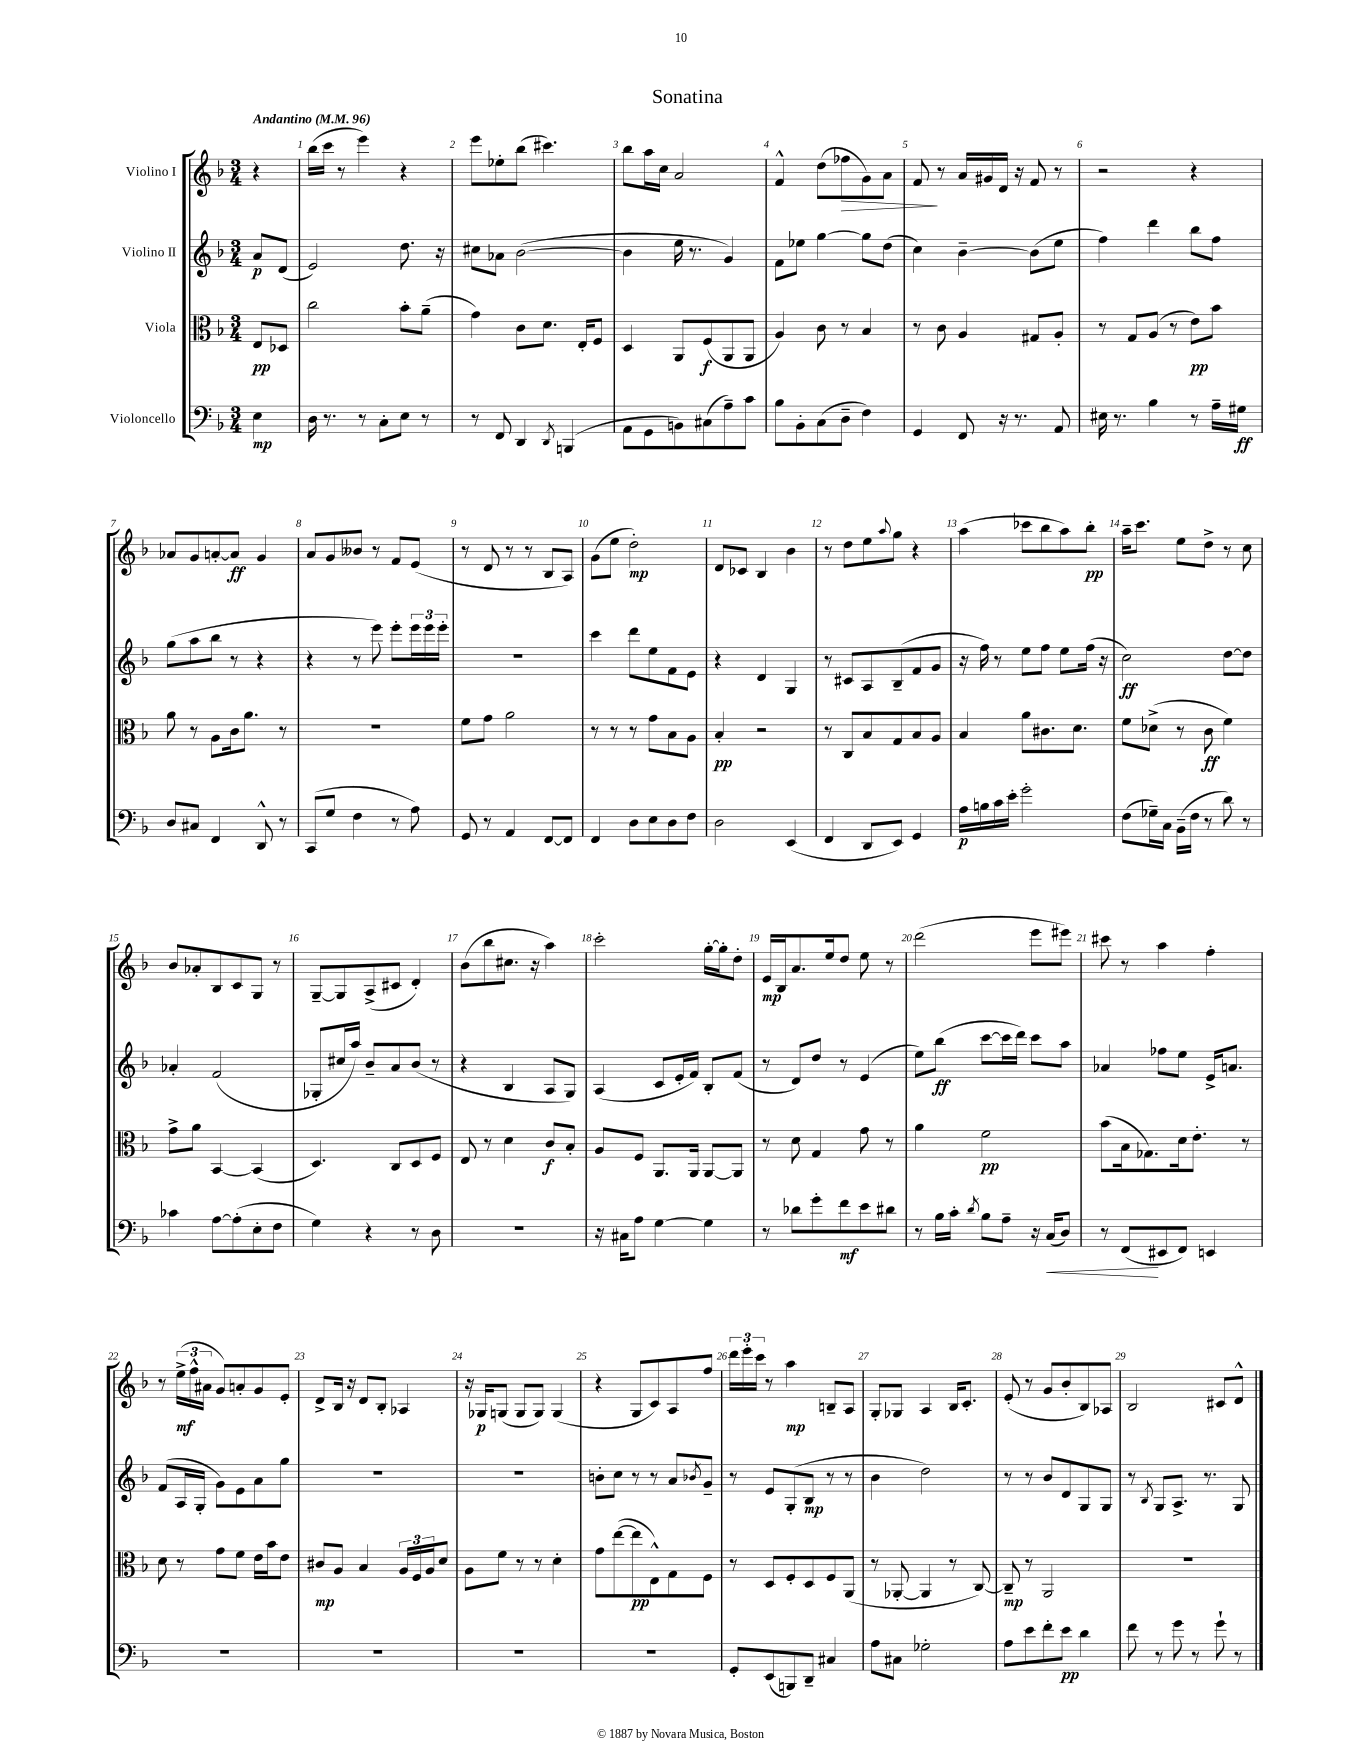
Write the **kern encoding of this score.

**kern	**kern	**kern	**kern
*staff4	*staff3	*staff2	*staff1
*clefF4	*clefC3	*clefG2	*clefG2
*k[b-]	*k[b-]	*k[b-]	*k[b-]
*M3/4	*M3/4	*M3/4	*M3/4
*MM96	*MM96	*MM96	*MM96
4E\	8E/L	8a/L	4r
.	8D-/J	(8d/J	.
=	=	=	=
16D\	2cc\	2e/)	(16bb-\LL
8.r	.	.	16ccc\JJ
.	.	.	8r
8r	.	.	4eee\)
8C'\L	.	.	.
8E\J	8b-'\L	8.dd\	4r
8r	(8a~\J	.	.
.	.	16r	.
=	=	=	=
8r	4g\)	8cc#\L	8eee\L
8FF/	.	8a-\J	8ee-'\
4DD/	8c\L	([2b-\	(8bb-\J
.	8.d\J	.	4.ccc#\)
8qDD/	.	.	.
(4BBB/	.	.	.
.	16E'/LK	.	.
.	8F/J	.	.
=	=	=	=
8AA\L	4D/	4b-\]	8bb-\L
8GG\	.	.	16aa\L
.	.	.	16cc\JJ
8BB\)	8AA/L	16ee\	2a/
.	.	8.r	.
(8C#\	(8F/	.	.
8A~\)	8AA/	4g/)	.
8c\J	8AA/J	.	.
=	=	=	=
8B-\L	4A/)	8f\L	4f^^/
8BB-'\	.	8ee-\J	.
(8C\	8c\	[4gg\	(8dd\L
8D~\J	8r	.	8ff-\
4F\)	4B-/	8gg\]L	8g\)
.	.	(8dd\J	8a\J
=	=	=	=
4GG/	8r	4cc\)	8f/
.	8c\	.	8r
8FF/	4A/	[4b-~\	16a/LL
.	.	.	16g#/
16r	.	.	16d/JJ
8.r	.	.	16r
.	8G#/L	(8b-\]L	8f/
8AA/	8A'/J	8ee\J	8r
=	=	=	=
16E#\	8r	4ff\)	2r
8.r	.	.	.
.	8G/L	.	.
4B-\	(8A/J	4ddd\	.
.	8r	.	.
8r	8e\L)	8bb-\L	4r
16A~\LL	8b-\J	8ff\J	.
16G#\JJ	.	.	.
=	=	=	=
8D/L	8a\	(8gg\L	8a-/L
8C#/J	8r	8aa\	8g/
4FF/	8A\L	8bb-\J	[8a'/
.	16c\k	8r	8a/]J
.	8.a\J	.	.
8DD^^/	.	4r	4g/
8r	8r	.	.
=	=	=	=
(8CC/L	2.r	4r	8a/L
8G/J	.	.	8g/
4F\	.	8r	8b--/J
.	.	8eee\)	8r
8r	.	8eee'\L	8f/L
8A\)	.	24eee\L	(8e/J
.	.	24eee\	.
.	.	24eee'\JJ	.
=	=	=	=
8GG/	8f\L	2.r	8r
8r	8g\J	.	8d/
4AA/	2a\	.	8r
.	.	.	8r
[8FF/L	.	.	8B-/L
8FF/]J	.	.	8A/J)
=	=	=	=
4FF/	8r	4ccc\	(8g\L
.	8r	.	8ee\J
8D\L	8r	8ddd\L	2dd'\)
8E\	8g\L	8ee\	.
8D\	8B-\	8f\	.
8F\J	8A\J	8e\J	.
=	=	=	=
2D\	4B-'/	4r	8d/L
.	.	.	8c-/J
.	2r	4d/	4B-/
(4EE/	.	4G/	4b-\
=	=	=	=
4FF/	8r	8r	8r
.	8C/L	8c#/L	8dd\L
8DD/L	8B-/	8A/	8ee\
.	.	.	8qqaa/
8EE/J)	8G/	(8B-~/	8gg\J
4GG/	8B-/	8f/	4r
.	8A/J	8g/J	.
=	=	=	=
16A\LL	4B-/	16r	(4aa\
16B\	.	16ff\)	.
16c\	.	8r	.
16e'\JJ	.	.	.
2g'\	8a\L	8ee\L	8ccc-\L
.	8.c#\	8ff\J	8bb-\
.	.	8ee\L	8aa\)
.	8.d\J	.	.
.	.	(16ff\Jk	8bb-'\J
.	.	16r	.
=	=	=	=
(8F\L	8f\L	2cc\)	16aa~\LK
.	.	.	8.ccc\J
16G-~\L)	(8d-^\J	.	.
16C\JJ	.	.	.
(16BB-~\LL	8r	.	8ee\L
16F\JJ	.	.	.
8r	8c\	.	8dd^\J
8d\)	4f\)	[8dd\L	8r
8r	.	8dd\]J	8cc\
=	=	=	=
4c-\	8g^\L	4a-'/	8b-/L
.	8a\J	.	8a-'/
[8A\L	[4BB-/	(2f/	8B-/
(8A'\]	.	.	8c/
8E'\	(4BB-/]	.	8G/J
8F\J	.	.	8r
=	=	=	=
4G\)	4.D/)	8G-'/L	[8G~/L
.	.	16cc#/L	8G/]
.	.	16aa/JJ)	.
4r	.	8b-~/L	(8A^/
.	8C/L	8a/	8c#/J
8r	8D/	(8b-/J	4d'/)
8D\	8F/J	8r	.
=	=	=	=
2.r	8E/	4r	(8b-\L
.	8r	.	8bb-\
.	4d\	4B-/	8.cc#\J
.	.	.	16r
.	8c/L	8A/L	4aa\)
.	8B-'/J	8G/J)	.
=	=	=	=
16r	8A/L	(4A/	2ccc'\
16C#\LK	.	.	.
8A\J	8F/J	.	.
[4G\	8.AA/L	8c/L	.
.	.	16e'/L	.
.	16AA/Jk	16f/JJ)	.
4G\]	[8AA/L	8B-'/L	[16gg'\LL
.	.	.	16gg'\]J
.	8AA/]J	(8f/J	8dd'\J
=	=	=	=
8r	8r	8r	16e/LL
.	.	.	16B-/J
8d-\L	8d\	8d/L)	8.a/
8g'\	4G/	8dd/J	.
.	.	.	16ee/k
8f\	.	8r	8dd/J
8e\	8g\	(4e/	8ee\
8d#\J	8r	.	8r
=	=	=	=
8r	4a\	8ee\L)	(2ddd\
16B-\LL	.	(8bb-\J	.
16c'\JJ	.	.	.
8qd/	.	.	.
8B-\L	2f\	[8ccc\L	.
8A~\J	.	16ccc\]L	.
.	.	16ddd\JJ)	.
16r	.	8ccc\L	8eee\L
(16C/LK	.	.	.
8D/J)	.	8aa\J	8eee#\J)
=	=	=	=
8r	(8b-\L	4a-/	8ccc#\
(8FF/L	16B-\k	.	8r
.	8.G-\)	.	.
8EE#/	.	8ff-\L	4aa\
8FF/J)	16d\k	8ee\J	.
.	8.e'\J	.	.
4EE/	.	16e^/LK	4ff'\
.	.	8.a/J	.
.	8r	.	.
=	=	=	=
2.r	8d\	(8f/L	8r
.	8r	16A/L	(24ee^\LL
.	.	.	24ff^^\
.	.	16G'/JJ	.
.	.	.	24a#\JJ
.	8g\L	8g\L)	8g/L)
.	8f\J	8e\	8a'/
.	16e\LL	8a\	8g/
.	16b-\J	.	.
.	8e\J	8gg\J	8e'/J
=	=	=	=
2.r	8c#/L	2.r	8d^/L
.	8A/J	.	16B-/Jk
.	.	.	16r
.	4B-/	.	8d/L
.	.	.	8B-'/J
.	24A/LL	.	4A-/
.	24F/	.	.
.	24A/J	.	.
.	8d/J	.	.
=	=	=	=
2.r	8A\L	2.r	16r
.	.	.	16G-/LK
.	8f\J	.	(8G/J
.	8r	.	8G/L
.	8r	.	8G/J)
.	4d'\	.	(4G/
=	=	=	=
2.r	8g\L	8b'\L	4r
.	([8ee\	8cc\J	.
.	8ee\]	8r	8G/L
.	8E^^\)	8r	8c/)
.	8G\	8a/L	8A/
.	.	8qb-/	.
.	8F\J	8g~/J	8ff/J
=	=	=	=
8GG'/L	8r	8r	24ddd\LL
.	.	.	24eee'\
.	.	.	24ccc\JJ
(8EE/	8D/L	8e/L	8r
8BBB/)	8F'/	(8G'/	4aa\
8DD~/J	8D/	8B-/J	.
4C#/	8F/	8r	8B~/L
.	(8AA/J	8r	8A/J
=	=	=	=
8A\L	8r	4b-\	8G'/L
8C#\J	[8AA-'/	.	8G-/J
2G-'\	4AA-/]	2dd\)	4A/
.	8r	.	16B-/LK
.	.	.	8.c'/J
.	[8C/)	.	.
=	=	=	=
8A\L	8C~/]	8r	(8e'/
8e\	8r	8r	8r
8f'\	2AA/	8b-/L	8g/L
8e\J	.	8d/	8b-'/
4d\	.	8G/	8B-/)
.	.	8G/J	8A-/J
=	=	=	=
8f\	2.r	8r	2B-/
.	.	8qB-/	.
8r	.	8G/L	.
8g\	.	8.A^/J	.
8r	.	.	.
.	.	8.r	.
8g`\	.	.	8c#/L
8r	.	8G/	8d^^/J
==	==	==	==
*-	*-	*-	*-
